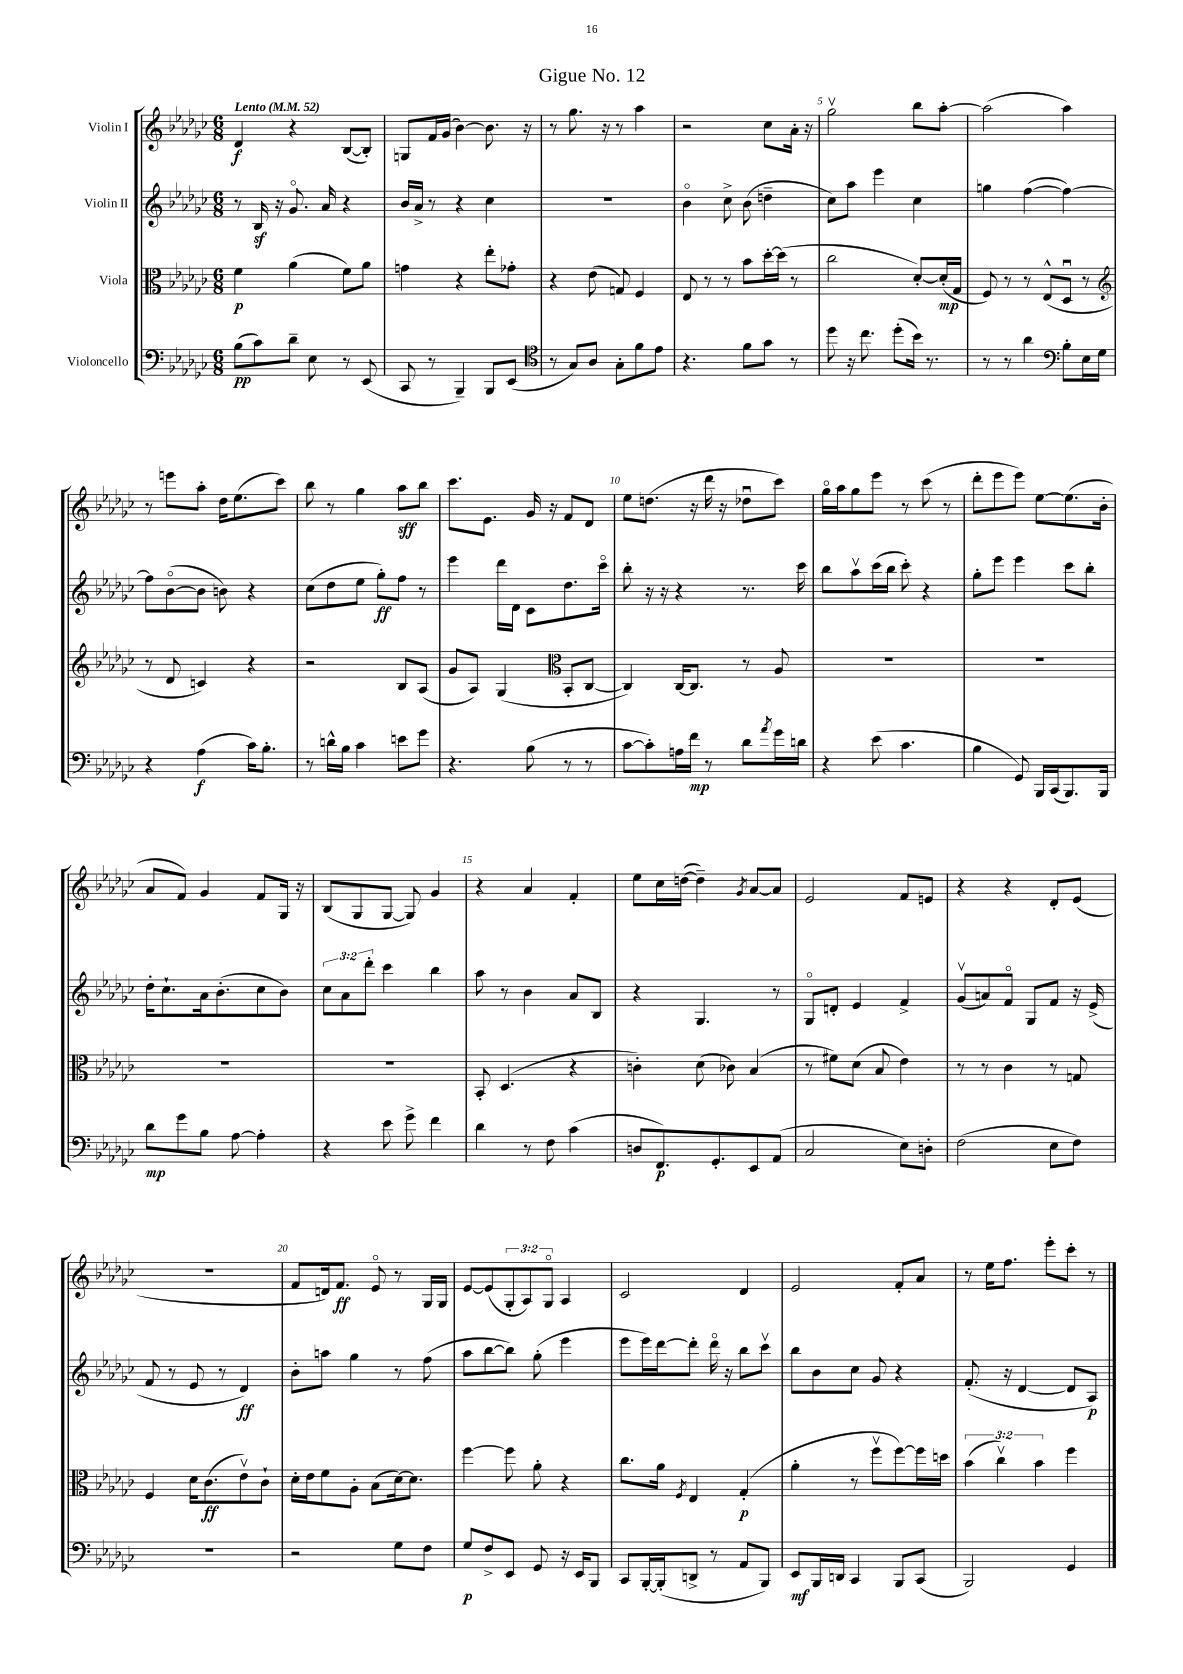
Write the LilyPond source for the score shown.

\header { title = "Gigue No. 12" }
<<
\new StaffGroup <<
\new Staff = "s0" \with { instrumentName = "Violin I" } {
    \clef treble \key ges \major \numericTimeSignature \time 6/8 \override Staff.TupletNumber.text = #tuplet-number::calc-fraction-text \tempo "Lento" 4 = 52
    des'4\f r4 bes8~( bes8-.) |
    g8 f'16 ges'16( bes'4~) bes'8. r16 |
    r8 ges''8. r16 r8 aes''4 |
    r2 ces''8 aes'16-. r16 |
    ges''2\upbow bes''8 aes''8~-. |
    aes''2( aes''4) |
    r8 e'''8 aes''8-. des''16 ees''8.( ces'''8) |
    bes''8 r8 ges''4 aes''8\sff bes''8 |
    ces'''8. ees'8. ges'16 r16 f'8 des'8 |
    ees''8 d''8.( r16 des'''16 r16 des''8\downbow ces'''8) |
    ges''16\flageolet aes''16 ges''8 ees'''8 r8 ces'''8( r8 |
    des'''8-. ees'''8 ees'''8) ees''8~ ees''8.( bes'16-. |
    aes'8 f'8) ges'4 f'8 ges16 r16 |
    bes8( ges8 ges8~ ges8) ges'4 |
    r4 aes'4 f'4-. |
    ees''8 ces''16 d''16~( d''4--) \acciaccatura { ges'8 } aes'8~ aes'8 |
    ees'2 f'8 e'8 |
    r4 r4 des'8-. ees'8( |
    R2. |
    f'8 d'16) f'8.\ff ees'8\flageolet r8 ges16 ges16 |
    ees'8~ ees'8( \tuplet 3/2 { ges8-. aes8) ges8\flageolet } aes4 |
    ces'2 des'4 |
    ees'2 f'8-. aes'8 |
    r8 ees''16 f''8. ees'''8-. ces'''8-. r8 \bar "|." |
}
\new Staff = "s1" \with { instrumentName = "Violin II" } {
    \clef treble \key ges \major \numericTimeSignature \time 6/8 \override Staff.TupletNumber.text = #tuplet-number::calc-fraction-text
    r8 bes16\sf r16 ges'8.\flageolet aes'16 r4 |
    bes'16 aes'16-> r8 r4 ces''4 |
    R2. |
    bes'4\flageolet ces''8-> bes'8( d''4-- |
    ces''8) aes''8 ees'''4 ces''4 |
    g''4 f''4~( f''4~) |
    f''8 bes'8~\flageolet( bes'8 b'8) r4 |
    ces''8( des''8 ees''8 ges''8-.\ff) f''8 r8 |
    ees'''4 des'''16 des'16 ces'8 des''8. ces'''16\flageolet |
    bes''8-. r16 r16 r4 r8. ces'''16 |
    bes''8 aes''8\upbow ces'''16( bes''16 ces'''8-.) r4 |
    ges''8-. ees'''8 ees'''4 ces'''8 bes''8-. |
    des''16-. ces''8.-! aes'16 bes'8.-.( ces''8 bes'8) |
    \tuplet 3/2 { ces''8 aes'8 des'''8-. } ces'''4 bes''4 |
    aes''8 r8 bes'4 aes'8 bes8 |
    r4 ges4. r8 |
    ges8\flageolet d'8-. ees'4 f'4-> |
    ges'8\upbow( a'8) f'8\flageolet ges8 f'8 r16 ees'16->( |
    f'8 r8 ees'8 r8 des'4\ff) |
    bes'8-. a''8 ges''4 r8 f''8( |
    aes''8 bes''8~ bes''8) ges''8-.( ees'''4 |
    ees'''8 ees'''16) des'''16~ des'''8-. des'''16\flageolet r16 bes''8 ces'''8\upbow |
    bes''8 bes'8 ces''8 ges'8 r4 |
    f'8.-.( r16 des'4~ des'8 aes8\p) \bar "|." |
}
\new Staff = "s2" \with { instrumentName = "Viola" } {
    \clef alto \key ges \major \numericTimeSignature \time 6/8 \override Staff.TupletNumber.text = #tuplet-number::calc-fraction-text
    f'4\p aes'4( f'8) aes'8 |
    g'4 r4 ees''8-. ges'8-. |
    r4 ees'8( g8) f4 |
    ees8 r8 r8 bes'8 des''16~-. des''16( r8 |
    ces''2 des'8~-.) des'16-.\mp( ges16 |
    f8) r8 r8 ees8-^( des8\downbow r8 |
    \clef treble r8 des'8 c'4) r4 |
    r2 bes8 aes8( |
    ges'8 aes8) ges4( \clef alto bes,8-. ces8~ |
    ces4) ces16~ ces8. r8 aes8 |
    R2. |
    R2. |
    R2. |
    R2. |
    bes,8-. des4.( r4 |
    c'4-.) des'8( ces'8) bes4( |
    r8 fis'8) des'8( bes8 ees'4) |
    r8 r8 ces'4 r8 g8 |
    f4 des'16 ces'8.\ff( ees'8\upbow) ces'8-! |
    des'16-. ees'16 f'8 aes8-. bes8( des'16~) des'8. |
    f''4~ f''8 aes'8-. r4 |
    ces''8. aes'16 \acciaccatura { f8 } ees4 ges4-.\p( |
    aes'4-. r8 f''8\upbow f''8~) f''16 d''16 |
    \tuplet 3/2 { bes'4( ces''4\upbow) bes'4 } f''4 \bar "|." |
}
\new Staff = "s3" \with { instrumentName = "Violoncello" } {
    \clef bass \key ges \major \numericTimeSignature \time 6/8
    bes8\pp( ces'8) des'8-- ees8 r8 ees,8( |
    ces,8 r8 bes,,4--) bes,,8 ees,8( |
    \clef tenor r8 ges8) aes8 ges8-. f'8 ees'8 |
    r4. f'8 ges'8 r8 |
    des''8 r16 ces''8. des''8-.( bes'16) r8. |
    r8 r8 aes'4 \clef bass bes8-. ees16 ges16 |
    r4 aes4\f( ces'16) bes8.-. |
    r8 d'16-^ bes16 ces'4 e'8 ges'8 |
    r4. bes8( r8 r8 |
    ces'8~ ces'8-.) a16 f'16\mp r8 des'8 \acciaccatura { aes'8 } ges'16 d'16 |
    r4 ees'8( ces'4. |
    bes4 ges,8) bes,,16 ces,16( bes,,8.) bes,,16 |
    des'8\mp ges'8 bes8 aes8~ aes4-. |
    r4 ees'8 ges'8-> f'4 |
    des'4 r8 f8 ces'4( |
    d8 f,8.\p) ges,8.-. ees,8 aes,8( |
    ces2 ees8) d8-. |
    f2( ees8 f8) |
    R2. |
    r2 ges8 f8 |
    ges8\p f8-> ees,8 ges,8 r16 ees,16 bes,,8 |
    ces,8 bes,,16~-. bes,,16-.( d,8-> r8 aes,8 bes,,8) |
    ees,8\mf bes,,16 d,16 ces,4 bes,,8 ces,8( |
    bes,,2) ges,4 \bar "|." |
}
>>
>>
\layout { \context { \Score \override BarNumber.break-visibility = ##(#f #t #t) barNumberVisibility = #(every-nth-bar-number-visible 5) } }
